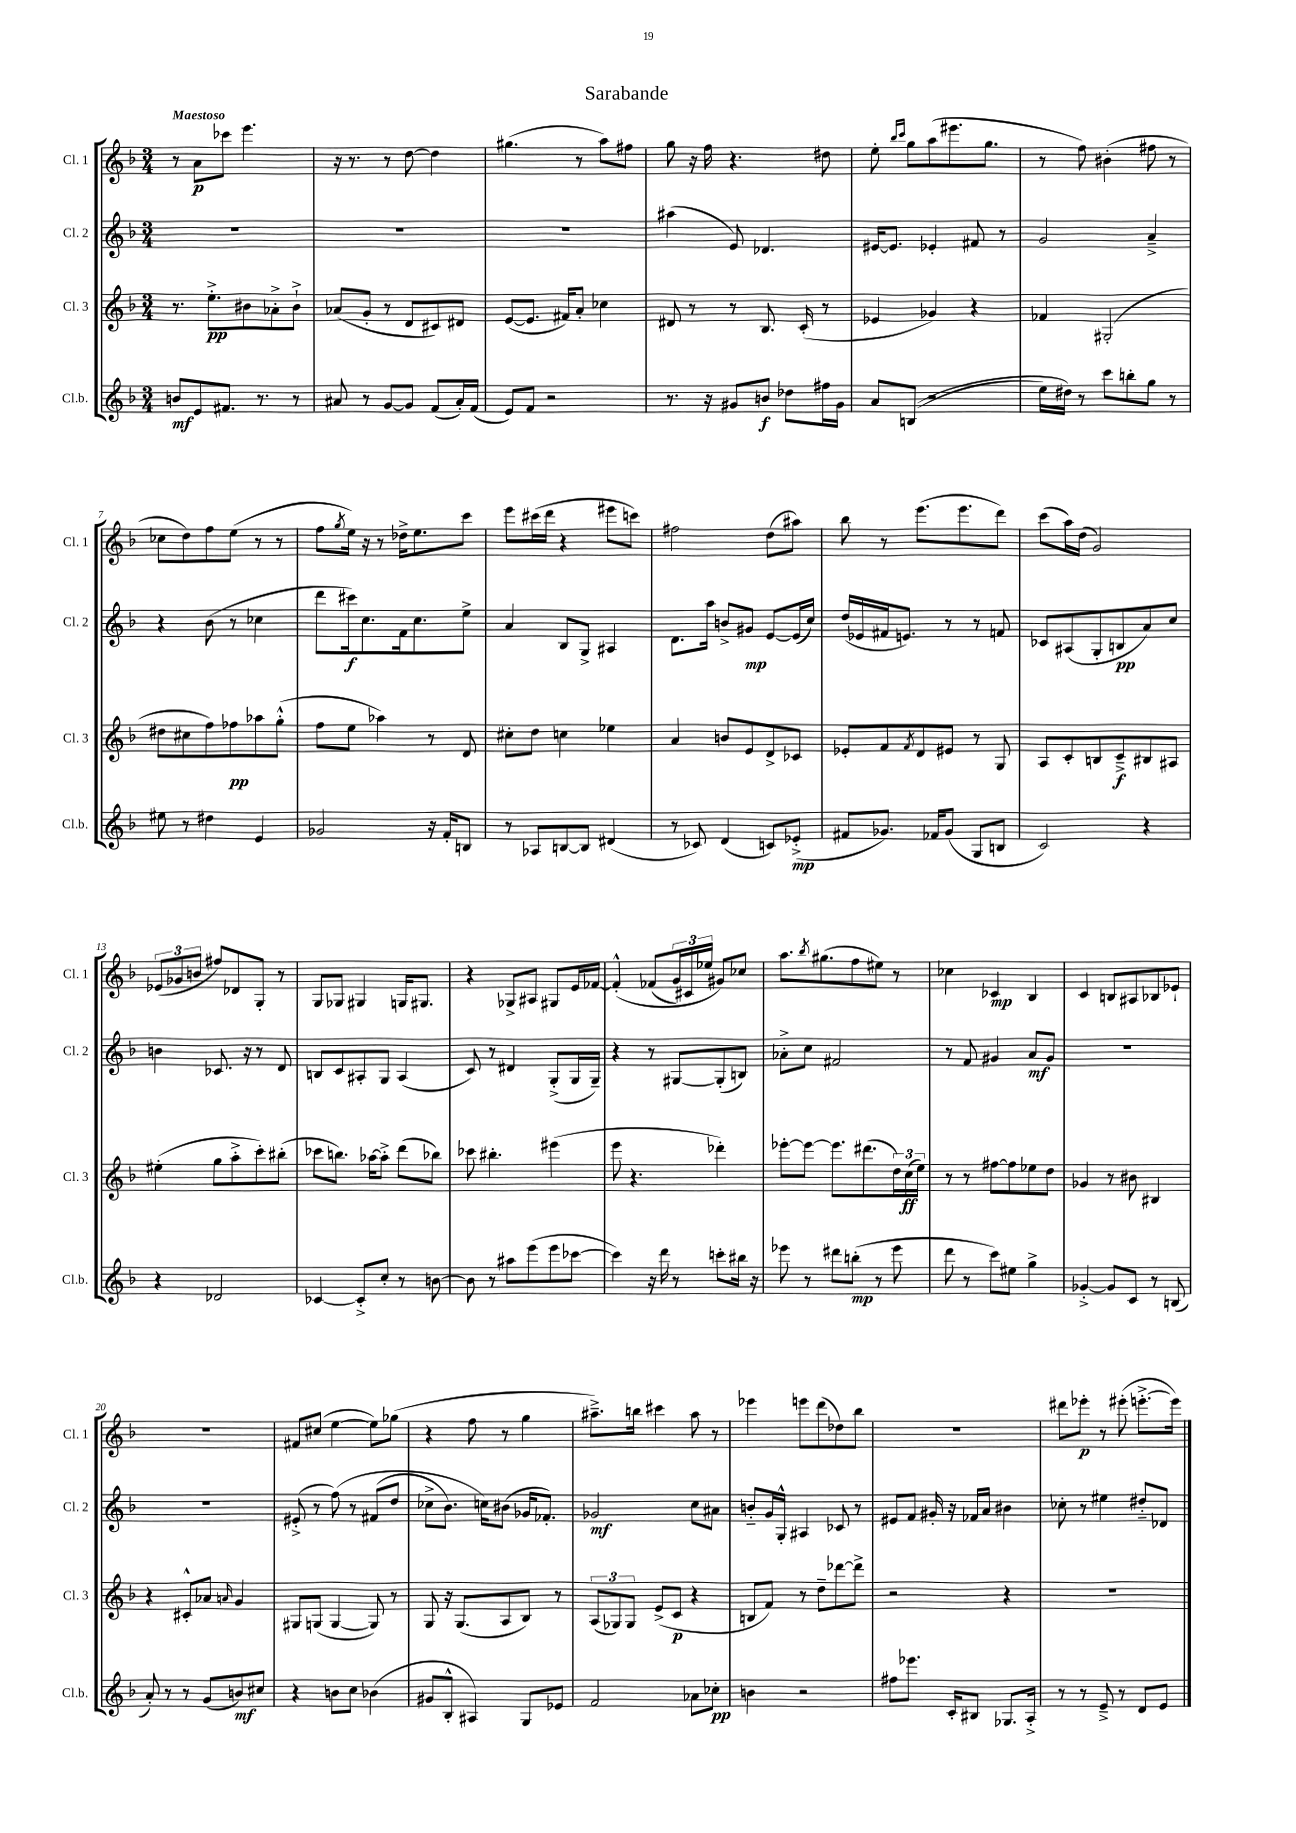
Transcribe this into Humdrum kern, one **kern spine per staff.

**kern	**dynam	**kern	**dynam	**kern	**dynam	**kern	**dynam
*part4	*part4	*part3	*part3	*part2	*part2	*part1	*part1
*staff4	*staff4	*staff3	*staff3	*staff2	*staff2	*staff1	*staff1
*I"Cl.b.	*	*I"Cl. 3	*	*I"Cl. 2	*	*I"Cl. 1	*
*I'Cl.b.	*	*I'Cl. 3	*	*I'Cl. 2	*	*I'Cl. 1	*
*clefG2	*	*clefG2	*	*clefG2	*	*clefG2	*
*k[b-]	*	*k[b-]	*	*k[b-]	*	*k[b-]	*
*M3/4	*	*M3/4	*	*M3/4	*	*M3/4	*
=1	=1	=1	=1	=1	=1	=1	=1
!	!	!	!	!	!	!LO:TX:a:B:t=Maestoso	!
8bn/L	mf	8.r	.	2.r	.	8r	.
8e/	.	.	.	.	.	8a\L	p
.	.	8.ee'^\L	pp	.	.	.	.
8.f#X/J	.	.	.	.	.	8ccc-X\J	.
.	.	8b#X\	.	.	.	4.eee\	.
8.r	.	.	.	.	.	.	.
.	.	8a-X'^\	.	.	.	.	.
8r	.	8b#`^\J	.	.	.	.	.
=2	=2	=2	=2	=2	=2	=2	=2
8a#X/	.	(8a-X/L	.	2.r	.	16r	.
.	.	.	.	.	.	8.r	.
8r	.	8g'/J	.	.	.	.	.
[8g/L	.	8r	.	.	.	8r	.
8g/J]	.	8d/L	.	.	.	[8dd\	.
(8f/L	.	8c#X/)	.	.	.	4dd\]	.
16a#'/L)	.	8d#X/J	.	.	.	.	.
(16f/JJ	.	.	.	.	.	.	.
=3	=3	=3	=3	=3	=3	=3	=3
8e/L)	.	([8e/L	.	2.r	.	(4.gg#X\	.
8f/J	.	8.e/J]	.	.	.	.	.
2r	.	.	.	.	.	.	.
.	.	16f#X/KL)	.	.	.	.	.
.	.	8a'/J	.	.	.	8r	.
.	.	4cc-X\	.	.	.	8aa\L)	.
.	.	.	.	.	.	8ff#X\J	.
=4	=4	=4	=4	=4	=4	=4	=4
8.r	.	8d#X/	.	(4aa#X\	.	8gg\	.
.	.	8r	.	.	.	16r	.
16r	.	.	.	.	.	16ff\	.
8g#X/L	.	8r	.	8e/)	.	4.r	.
8bn/J	f	8.B-/	.	4.d-X/	.	.	.
8dd-X\L	.	.	.	.	.	.	.
.	.	(16c'/	.	.	.	.	.
16ff#X\L	.	8r	.	.	.	8dd#X\	.
16g#\JJ	.	.	.	.	.	.	.
=5	=5	=5	=5	=5	=5	=5	=5
8a/L	.	4e-X/	.	[16e#X/KL	.	8ee'\	.
.	.	.	.	8.e#/J]	.	.	.
.	.	.	.	.	.	16qqbb-/LL	.
.	.	.	.	.	.	16qqccc/JJ	.
((8Bn/J	.	.	.	.	.	8gg\L	.
2r	.	4g-X/)	.	4e-X'/	.	(8aa\	.
.	.	.	.	.	.	8.eee#X\	.
.	.	4r	.	8f#X/	.	.	.
.	.	.	.	.	.	8.gg\J	.
.	.	.	.	8r	.	.	.
=6	=6	=6	=6	=6	=6	=6	=6
16ee\LL)	.	4f-X/	.	2g/	.	8r	.
16dd#X\JJ)	.	.	.	.	.	.	.
8r	.	.	.	.	.	8ff\)	.
8ccc\L	.	(2G#X'/	.	.	.	(4b#X'\	.
8bbn'\	.	.	.	.	.	.	.
8gg\J	.	.	.	4a~^/	.	8ff#X\	.
8r	.	.	.	.	.	8r	.
!!LO:LB:g=z
=7	=7	=7	=7	=7	=7	=7	=7
8ee#X\	.	8dd#X\L	.	4r	.	8cc-X\L	.
8r	.	8cc#X\	.	.	.	8dd\)	.
4dd#X\	.	8ff\)	.	(8b-\	.	8ff\	.
.	.	8ff-X\	pp	8r	.	(8ee\J	.
4e/	.	8aa-X\	.	4cc-X\	.	8r	.
.	.	(8gg'^^\J	.	.	.	8r	.
=8	=8	=8	=8	=8	=8	=8	=8
2g-X/	.	8ff\L	.	8ddd\L	.	8ff\L	.
.	.	.	.	.	.	8qgg/	.
.	.	8ee\J	.	16ccc#X\k)	f	16ee\Jk)	.
.	.	.	.	8.cc\	.	16r	.
.	.	4aa-X\)	.	.	.	8r	.
.	.	.	.	16f\k	.	16dd-X^\KL	.
.	.	.	.	8.cc\	.	8.ee\	.
16r	.	8r	.	.	.	.	.
16f'/KL	.	.	.	.	.	.	.
8Bn/J	.	8d/	.	8ee^\J	.	8ccc\J	.
=9	=9	=9	=9	=9	=9	=9	=9
8r	.	8cc#X'\L	.	4a/	.	8eee\L	.
8A-X/L	.	8dd\J	.	.	.	(16ccc#X\L	.
.	.	.	.	.	.	16ddd\JJ	.
[8Bn/	.	4ccn\	.	8B-/L	.	4r	.
8B/J]	.	.	.	8G^/J	.	.	.
(4d#X/	.	4ee-X\	.	4A#X/	.	8eee#X\L	.
.	.	.	.	.	.	8cccn\J)	.
=10	=10	=10	=10	=10	=10	=10	=10
8r	.	4a/	.	8.d\L	.	2ff#X\	.
8c-X/)	.	.	.	.	.	.	.
.	.	.	.	16aa\Jk	.	.	.
(4d/	.	8bn/L	.	8bn^/L	.	.	.
.	.	8e/	.	8g#X/J	mp	.	.
8cn/L)	.	8d^/	.	[8e/L	.	(8dd\L	.
(8e-X'^/J	mp	8c-X/J	.	(16e/L]	.	8aa#X\J)	.
.	.	.	.	16cc/JJ)	.	.	.
=11	=11	=11	=11	=11	=11	=11	=11
8f#X/L	.	8e-X'/L	.	(16dd/LL	.	8bb-\	.
.	.	.	.	16e-X/	.	.	.
8.g-X/J)	.	8f/	.	16f#X/J	.	8r	.
.	.	.	.	8.en/J)	.	.	.
.	.	8qf/	.	.	.	.	.
.	.	8d/	.	.	.	(8.eee\L	.
16f-X/KL	.	.	.	.	.	.	.
(8g-/J	.	8e#X/J	.	8r	.	.	.
.	.	.	.	.	.	8.eee\	.
8G/L	.	8r	.	8r	.	.	.
8Bn/J	.	8G/	.	8fn/	.	8ddd\J)	.
=12	=12	=12	=12	=12	=12	=12	=12
2c/)	.	8A/L	.	8c-X/L	.	(8ccc\L	.
.	.	8c'/	.	(8A#X/	.	16aa\L)	.
.	.	.	.	.	.	(16dd\JJ	.
.	.	8Bn/	.	8G'/	.	2g/)	.
.	.	8c~^/	f	8Bn/	pp	.	.
4r	.	8B#X/	.	8a/)	.	.	.
.	.	8A#X/J	.	8cc/J	.	.	.
!!LO:LB:g=z
=13	=13	=13	=13	=13	=13	=13	=13
4r	.	(4ee#X'\	.	4bn\	.	(12e-X/L	.
.	.	.	.	.	.	12g-X/	.
.	.	.	.	.	.	12bn/J	.
2d-X/	.	8gg\L	.	8.c-X/	.	8ff#X/L)	.
.	.	8aa'^\	.	.	.	8d-X/	.
.	.	.	.	16r	.	.	.
.	.	8ccc'\)	.	8r	.	8G'/J	.
.	.	(8bb#X'\J	.	8d/	.	8r	.
=14	=14	=14	=14	=14	=14	=14	=14
[4c-X/	.	8ccc-X\L	.	8Bn/L	.	8G/L	.
.	.	8.bbn\J)	.	8c/	.	8G-X/J	.
8c-'^/L]	.	.	.	8A#X'/	.	4G#X/	.
.	.	[16aa-X\KL	.	.	.	.	.
8cc'/J	.	8aa-'^\J]	.	8G/J	.	.	.
8r	.	(8ddd\L	.	(4A#/	.	16Gn/KL	.
.	.	.	.	.	.	8.G#X/J	.
[8bn\	.	8bb-X\J)	.	.	.	.	.
=15	=15	=15	=15	=15	=15	=15	=15
8b\]	.	8ccc-X\	.	8c/)	.	4r	.
8r	.	4.bb#X'\	.	8r	.	.	.
8aa#X\L	.	.	.	4d#X/	.	8G-X^/L	.
(8eee\	.	.	.	.	.	8A#X/J	.
8eee\	.	(4eee#X\	.	(8G'^/L	.	8G#X/L	.
[8ccc-X\J	.	.	.	16G/L	.	16e/L	.
.	.	.	.	16G~/JJ)	.	[16f-X/JJ	.
=16	=16	=16	=16	=16	=16	=16	=16
4ccc-\])	.	8eee\	.	4r	.	(4f-'^^/]	.
.	.	4.r	.	.	.	.	.
16r	.	.	.	8r	.	(8f-X/L	.
16ddd\	.	.	.	.	.	.	.
8r	.	.	.	[8G#X/L	.	24g/L)	.
.	.	.	.	.	.	24c#X/	.
.	.	.	.	.	.	24ee-X/JJ	.
8cccn'\L	.	4ddd-X'\)	.	(8G#'/]	.	8g#X/L)	.
16bb#X\Jk	.	.	.	8Bn/J)	.	8cc-X/J	.
16r	.	.	.	.	.	.	.
=17	=17	=17	=17	=17	=17	=17	=17
8eee-X\	.	[8eee-X'\L	.	8a-X'^\L	.	8.aa\L	.
8r	.	8eee-\J_	.	8cc\J	.	.	.
.	.	.	.	.	.	8qbb-/	.
.	.	.	.	.	.	(8.gg#X\	.
8ddd#X\L	.	8.eee-\L]	.	2f#X/	.	.	.
(8bbn'\J	mp	.	.	.	.	8ff\	.
.	.	(8.ddd#X\	.	.	.	.	.
8r	.	.	.	.	.	8ee#X\J)	.
8eee-\	.	24dd\L)	.	.	.	8r	.
.	.	(24cc\	ff	.	.	.	.
.	.	24ee\JJ)	.	.	.	.	.
=18	=18	=18	=18	=18	=18	=18	=18
8ddd\	.	8r	.	8r	.	4cc-X\	.
8r	.	8r	.	8f/	.	.	.
8ccc\L)	.	[8ff#X\L	.	4g#X/	.	4c-X/	mp
8ee#X\J	.	8ff#\]	.	.	.	.	.
4gg^\	.	8ee-X\	.	8a/L	mf	4B-/	.
.	.	8dd\J	.	8g#/J	.	.	.
=19	=19	=19	=19	=19	=19	=19	=19
[4g-X'^/	.	4g-X/	.	2.r	.	4c/	.
8g-/L]	.	8r	.	.	.	8Bn/L	.
8c/J	.	8b#X\	.	.	.	8A#X/	.
8r	.	4B#X/	.	.	.	8B-X/	.
(8Bn/	.	.	.	.	.	8e-X`/J	.
!!LO:LB:g=z
=20	=20	=20	=20	=20	=20	=20	=20
8a'/)	.	4r	.	2.r	.	2.r	.
8r	.	.	.	.	.	.	.
8r	.	8c#X'^^/L	.	.	.	.	.
(8g/L	.	8a-X/J	.	.	.	.	.
.	.	16qqan/	.	.	.	.	.
8bn/)	mf	4g/	.	.	.	.	.
8cc#X/J	.	.	.	.	.	.	.
=21	=21	=21	=21	=21	=21	=21	=21
4r	.	8G#X/L	.	(8e#X'^/	.	8f#X/L	.
.	.	(8Gn/J	.	8r	.	(8cc#X/J	.
8bn\L	.	[4G/	.	(8ff\)	.	[4ee\	.
8cc\J	.	.	.	8r	.	.	.
(4b-X\	.	8G/])	.	(8f#X/L	.	8ee\L])	.
.	.	8r	.	8dd/J	.	(8gg-X\J	.
=22	=22	=22	=22	=22	=22	=22	=22
8g#X/L	.	8G/	.	8cc-X^\L	.	4r	.
8B-'^^/J	.	16r	.	8.b-\J)	.	.	.
.	.	(8.G/L	.	.	.	.	.
4A#X/)	.	.	.	.	.	8ff\	.
.	.	.	.	16ccn\KL)	.	.	.
.	.	8A/	.	(8b#X\J	.	8r	.
8G/L	.	8B-/J)	.	16g-X/KL	.	4gg\	.
.	.	.	.	8.f-X'/J)	.	.	.
8e-X/J	.	8r	.	.	.	.	.
=23	=23	=23	=23	=23	=23	=23	=23
2f/	.	(12A/L	.	2g-X/	mf	8.aa#X~^\L)	.
.	.	12G-X/)	.	.	.	.	.
.	.	12G-/J	.	.	.	.	.
.	.	.	.	.	.	16bbn\Jk	.
.	.	(8e^/L	.	.	.	4ccc#X\	.
.	.	8c/J	p	.	.	.	.
8a-X\L	.	4r	.	8cc\L	.	8aa#\	.
8cc-X'\J	pp	.	.	8a#X\J	.	8r	.
=24	=24	=24	=24	=24	=24	=24	=24
4bn\	.	8Bn/L	.	8bn/L	.	4eee-X\	.
.	.	8f/J)	.	16g/L	.	.	.
.	.	.	.	16G'^^/JJ	.	.	.
2r	.	8r	.	4A#X/	.	8eeen\L	.
.	.	8dd~\L	.	.	.	(8ddd\	.
.	.	[8ddd-X\	.	8c-X/	.	8dd-X\)	.
.	.	8ddd-^\J]	.	8r	.	8bb-\J	.
=25	=25	=25	=25	=25	=25	=25	=25
8ff#X\L	.	2r	.	8e#X/L	.	2.r	.
8.eee-X\J	.	.	.	8f/J	.	.	.
.	.	.	.	16g#X'/	.	.	.
16c'/KL	.	.	.	16r	.	.	.
8B#X/J	.	.	.	16f-X/LL	.	.	.
.	.	.	.	16a/JJ	.	.	.
8.G-X/L	.	4r	.	4b#X\	.	.	.
16A'^/Jk	.	.	.	.	.	.	.
=26	=26	=26	=26	=26	=26	=26	=26
8r	.	2.r	.	8cc-X'\	.	8ddd#X\L	.
8r	.	.	.	8r	.	8eee-X'\J	p
8e~^/	.	.	.	4ee#X\	.	8r	.
8r	.	.	.	.	.	(8eee#X'\	.
8d/L	.	.	.	8dd#X/L	.	[8.eeen'^\L	.
8e/J	.	.	.	8d-X/J	.	.	.
.	.	.	.	.	.	16eee\Jk])	.
==	==	==	==	==	==	==	==
*-	*-	*-	*-	*-	*-	*-	*-
